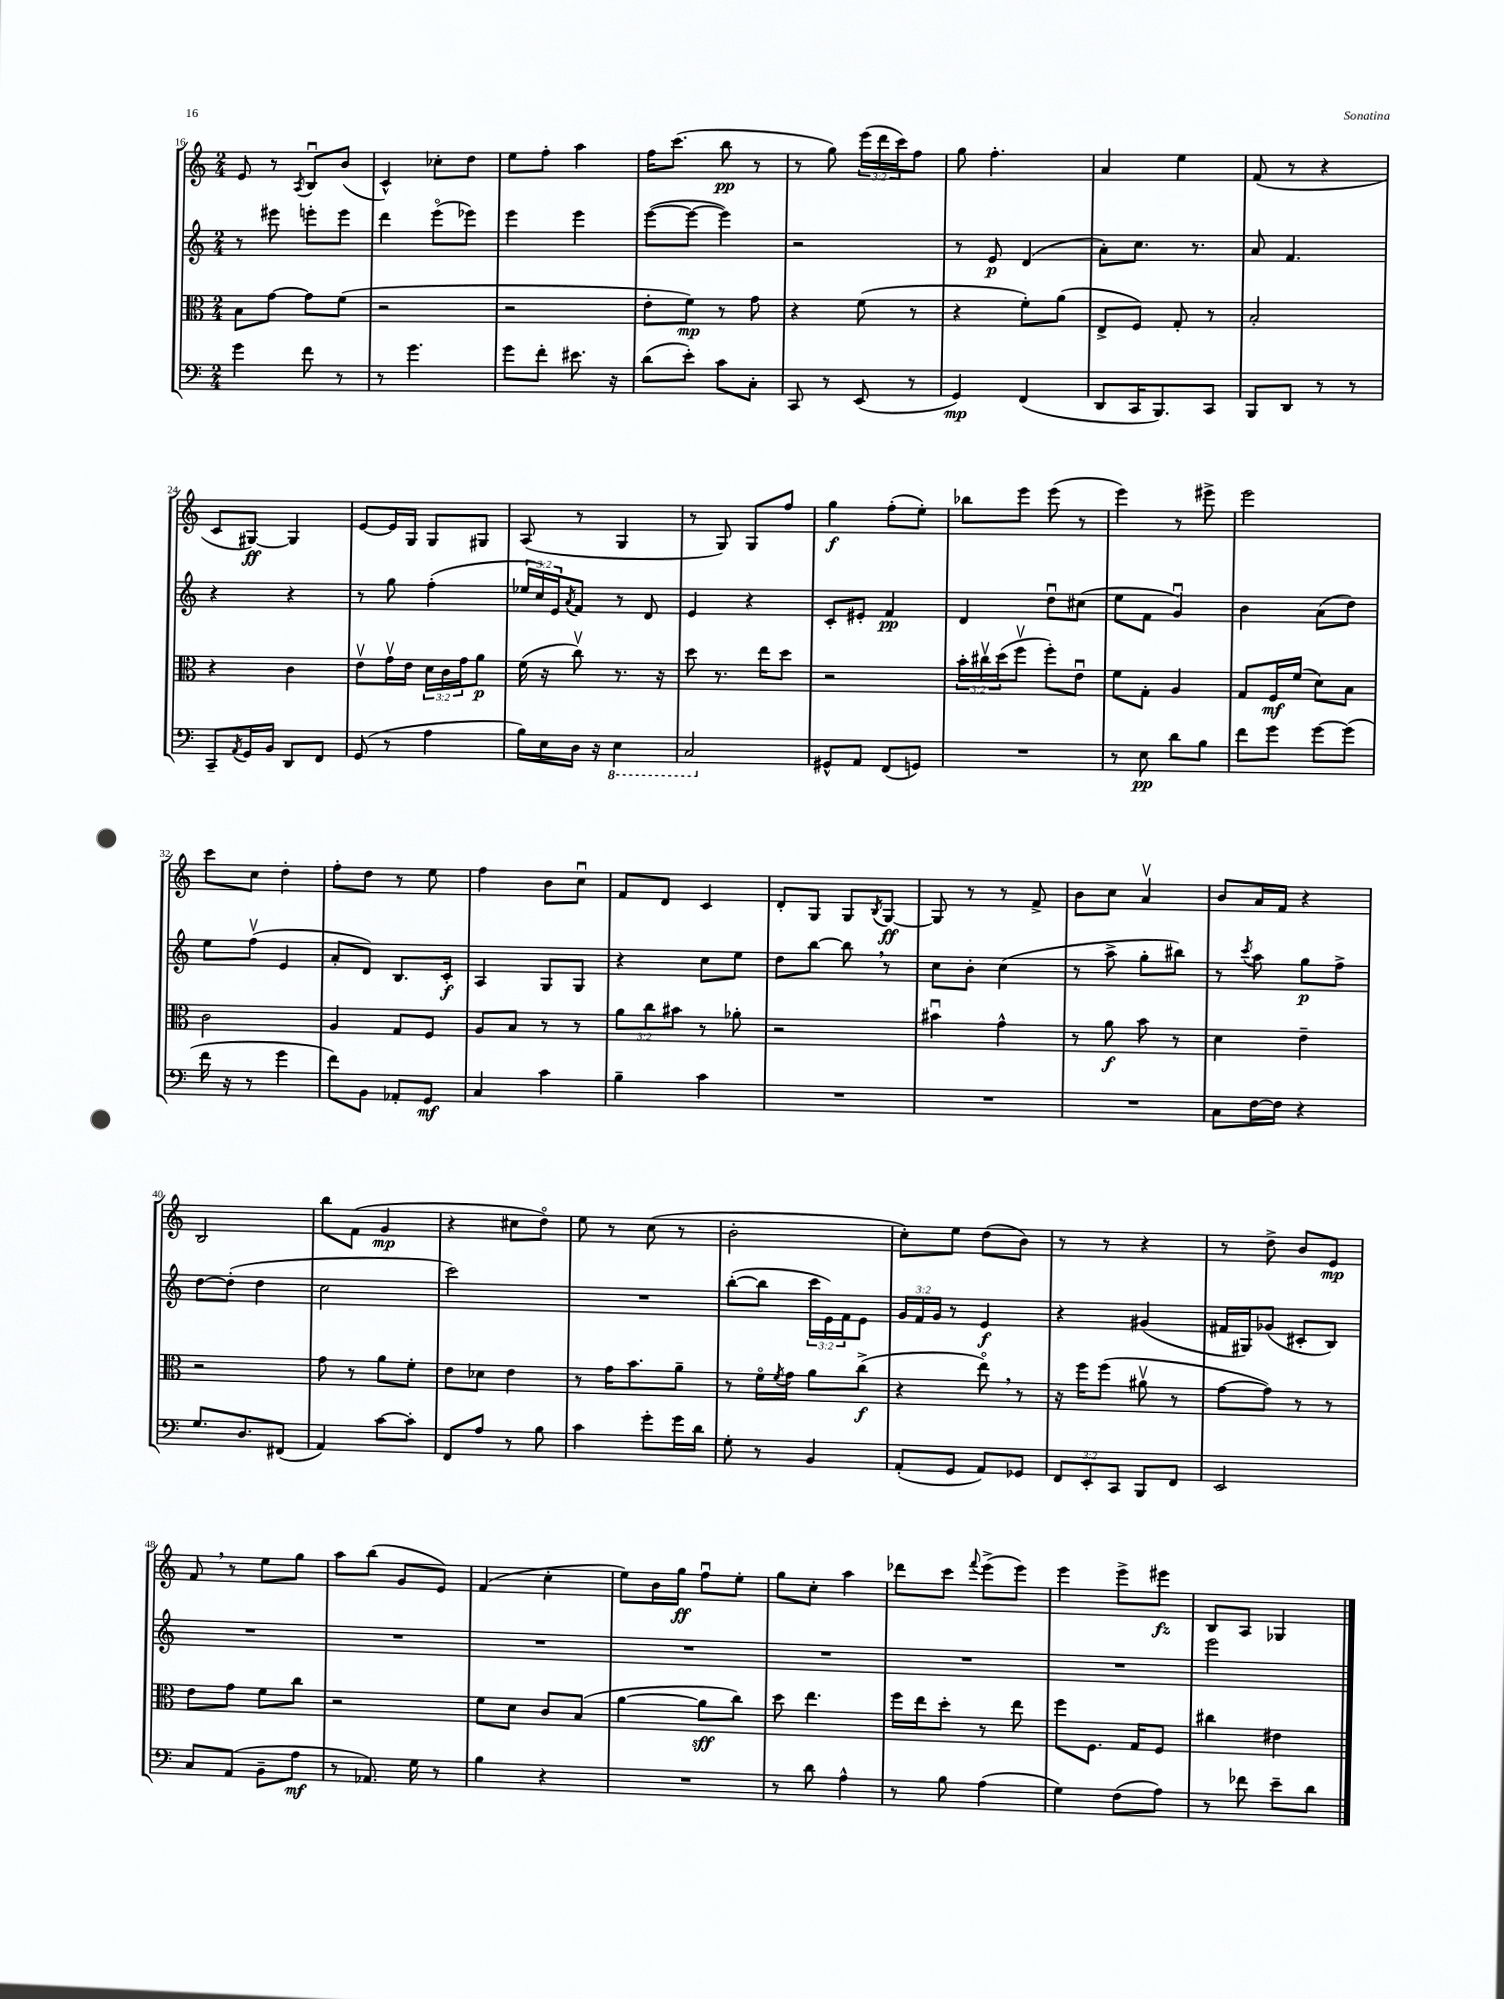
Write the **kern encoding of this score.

**kern	**dynam	**kern	**dynam	**kern	**dynam	**kern	**dynam
*part4	*part4	*part3	*part3	*part2	*part2	*part1	*part1
*staff4	*staff4	*staff3	*staff3	*staff2	*staff2	*staff1	*staff1
*clefF4	*	*clefC3	*	*clefG2	*	*clefG2	*
*k[]	*	*k[]	*	*k[]	*	*k[]	*
*M2/4	*	*M2/4	*	*M2/4	*	*M2/4	*
=16	=16	=16	=16	=16	=16	=16	=16
4g\	.	8B\L	.	8r	.	8e/	.
.	.	[8g\J	.	8eee#X\	.	8r	.
.	.	.	.	.	.	8qA/	.
8f\	.	8g\L]	.	8eeen'\L	.	8Bu/L	.
8r	.	(8f\J	.	8eee\J	.	(8b/J	.
=17	=17	=17	=17	=17	=17	=17	=17
8r	.	2r	.	4ddd\	.	4c^^/)	.
4.g\	.	.	.	.	.	.	.
.	.	.	.	(8eee\L	.	8cc-X'\L	.
.	.	.	.	8eee-X\J)	.	8dd\J	.
=18	=18	=18	=18	=18	=18	=18	=18
8g\L	.	2r	.	4eee\	.	8ee\L	.
8f'\J	.	.	.	.	.	8ff'\J	.
8.e#X\	.	.	.	4eee\	.	4aa\	.
16r	.	.	.	.	.	.	.
=19	=19	=19	=19	=19	=19	=19	=19
(8d\L	.	8e'\L	.	([8eee\L	.	16ff\KL	.
.	.	.	.	.	.	(8.ccc\J	.
8e'\J)	.	8f\J)	mp	8eee\J_	.	.	.
8c\L	.	8r	.	4eee\])	.	8bb\	pp
8C'\J	.	8g\	.	.	.	8r	.
=20	=20	=20	=20	=20	=20	=20	=20
8CC/	.	4r	.	2r	.	8r	.
8r	.	.	.	.	.	8gg\)	.
(8EE/	.	(8f\	.	.	.	(24eee\LL	.
.	.	.	.	.	.	24ddd\	.
.	.	.	.	.	.	24ccc\J)	.
8r	.	8r	.	.	.	8ff\J	.
=21	=21	=21	=21	=21	=21	=21	=21
4GG/)	mp	4r	.	8r	.	8gg\	.
.	.	.	.	8e/	p	4.ff'\	.
(4FF/	.	8f'\L)	.	(4d/	.	.	.
.	.	(8a\J	.	.	.	.	.
=22	=22	=22	=22	=22	=22	=22	=22
8DD/L	.	8E^/L	.	8a'\L)	.	4a/	.
16CC/K	.	8F/J)	.	8.cc\J	.	.	.
8.BBB/)	.	.	.	.	.	.	.
.	.	8G'/	.	.	.	4ee\	.
.	.	.	.	8.r	.	.	.
8CC/J	.	8r	.	.	.	.	.
=23	=23	=23	=23	=23	=23	=23	=23
8BBB/L	.	2B'/	.	8a/	.	(8f/	.
8DD/J	.	.	.	4.f/	.	8r	.
8r	.	.	.	.	.	4r	.
8r	.	.	.	.	.	.	.
!!LO:LB:g=z
=24	=24	=24	=24	=24	=24	=24	=24
8CC~/L	.	4r	.	4r	.	8c/L	.
8qAA/	.	.	.	.	.	.	.
16GG/L	.	.	.	.	.	[8G#X/J)	ff
16BB/JJ	.	.	.	.	.	.	.
8DD/L	.	4c\	.	4r	.	4G#/]	.
8FF/J	.	.	.	.	.	.	.
=25	=25	=25	=25	=25	=25	=25	=25
(8GG/	.	8ev\L	.	8r	.	[8e/L	.
8r	.	16gv\L	.	8gg\	.	16e/L]	.
.	.	16e\JJ	.	.	.	16G/JJ	.
4A\	.	24d\LL	.	(4ff'\	.	8G/L	.
.	.	24c\	.	.	.	.	.
.	.	24g\J	.	.	.	.	.
.	.	8a\J	p	.	.	8G#X/J	.
=26	=26	=26	=26	=26	=26	=26	=26
16B\LL)	.	(16f\	.	24ee-X/LL	.	(8A/	.
.	.	.	.	24cc/)	.	.	.
16E\	.	16r	.	.	.	.	.
.	.	.	.	24e/J	.	.	.
.	.	.	.	8qa/	.	.	.
16D\JJ	.	8ccv\)	.	8f/J	.	8r	.
16r	.	.	.	.	.	.	.
*8ba	*	*	*	*	*	*	*
4EE\	.	8.r	.	8r	.	4G/	.
.	.	.	.	8d/	.	.	.
.	.	16r	.	.	.	.	.
=27	=27	=27	=27	=27	=27	=27	=27
2CC/	.	8dd\	.	4e/	.	8r	.
.	.	8.r	.	.	.	8G/)	.
.	.	.	.	4r	.	8G/L	.
.	.	16ee\KL	.	.	.	.	.
.	.	8dd\J	.	.	.	8ff/J	.
=28	=28	=28	=28	=28	=28	=28	=28
*X8ba	*	*	*	*	*	*	*
8GG#X^^/L	.	2r	.	8c'/L	.	4gg\	f
8AA/J	.	.	.	8e#X'/J	.	.	.
(8FF/L	.	.	.	4f/	pp	(8ff'\L	.
8GGn/J)	.	.	.	.	.	8ee'\J)	.
=29	=29	=29	=29	=29	=29	=29	=29
2r	.	24b'\LL	.	4d/	.	8bb-X\L	.
.	.	24cc#Xv\	.	.	.	.	.
.	.	(24dd\J	.	.	.	.	.
.	.	8ffv\J	.	.	.	8eee\J	.
.	.	8ff'\L)	.	8ddu\L	.	(8eee\	.
.	.	8eu\J	.	(8cc#X\J	.	8r	.
=30	=30	=30	=30	=30	=30	=30	=30
8r	.	8f\L	.	8ee\L	.	4eee\)	.
8E\	pp	8G'\J	.	8f\J	.	.	.
8d\L	.	4A/	.	4gu/)	.	8r	.
8B\J	.	.	.	.	.	8eee#X^\	.
=31	=31	=31	=31	=31	=31	=31	=31
8f\L	.	8G/L	.	4b\	.	2eee\	.
8g\J	.	16F/L	mf	.	.	.	.
.	.	(16f/JJ	.	.	.	.	.
[8g\L	.	8d\L)	.	(8a\L	.	.	.
(8g\J]	.	8B\J	.	8dd\J)	.	.	.
!!LO:LB:g=z
=32	=32	=32	=32	=32	=32	=32	=32
16f\	.	2c\	.	8ee\L	.	8ccc\L	.
16r	.	.	.	.	.	.	.
8r	.	.	.	(8ffv\J	.	8cc\J	.
4g\	.	.	.	4e/	.	4dd'\	.
=33	=33	=33	=33	=33	=33	=33	=33
8f\L)	.	4A/	.	8a'/L	.	8ff'\L	.
8BB\J	.	.	.	8d/J)	.	8dd\J	.
8AA-X'/L	.	8G/L	.	8.B/L	.	8r	.
8GG/J	mf	8F/J	.	.	.	8ee\	.
.	.	.	.	16c'/Jk	f	.	.
=34	=34	=34	=34	=34	=34	=34	=34
4C/	.	8A/L	.	4A/	.	4ff\	.
.	.	8B/J	.	.	.	.	.
4c\	.	8r	.	8G/L	.	8b\L	.
.	.	8r	.	8G/J	.	8ccu\J	.
=35	=35	=35	=35	=35	=35	=35	=35
4B~\	.	12a\L	.	4r	.	8f/L	.
.	.	12cc\	.	.	.	.	.
.	.	.	.	.	.	8d/J	.
.	.	12b#X\J	.	.	.	.	.
4c\	.	8r	.	8cc\L	.	4c/	.
.	.	8a-X'\	.	8ee\J	.	.	.
=36	=36	=36	=36	=36	=36	=36	=36
2r	.	2r	.	8dd\L	.	8d'/L	.
.	.	.	.	[8bb\J	.	8G/J	.
.	.	.	.	8bb,\]	.	8G/L	.
.	.	.	.	.	.	8qB/	.
.	.	.	.	8r	.	[8G/J	ff
=37	=37	=37	=37	=37	=37	=37	=37
2r	.	4b#Xu\	.	8cc\L	.	8G/]	.
.	.	.	.	8b'\J	.	8r	.
.	.	4g^^\	.	(4cc\	.	8r	.
.	.	.	.	.	.	8f^/	.
=38	=38	=38	=38	=38	=38	=38	=38
2r	.	8r	.	8r	.	8b\L	.
.	.	8a\	f	8aa^\	.	8cc\J	.
.	.	8b\	.	8gg'\L	.	4av/	.
.	.	8r	.	8bb#X\J)	.	.	.
=39	=39	=39	=39	=39	=39	=39	=39
8C\L	.	4d\	.	8r	.	8b/L	.
.	.	.	.	8qccc/	.	.	.
[16F\L	.	.	.	8aa\	.	16a/L	.
16F\JJ]	.	.	.	.	.	16f/JJ	.
4r	.	4e~\	.	8gg\L	p	4r	.
.	.	.	.	8ff^\J	.	.	.
!!LO:LB:g=z
=40	=40	=40	=40	=40	=40	=40	=40
8.G/L	.	2r	.	[8dd\L	.	2B/	.
.	.	.	.	(8dd'\J]	.	.	.
8.D/	.	.	.	.	.	.	.
.	.	.	.	4dd\	.	.	.
(8FF#X/J	.	.	.	.	.	.	.
=41	=41	=41	=41	=41	=41	=41	=41
4AA/)	.	8g\	.	2cc\	.	8bb\L	.
.	.	8r	.	.	.	(8f\J	.
[8c\L	.	8a\L	.	.	.	4g/	mp
8c'\J]	.	8f'\J	.	.	.	.	.
=42	=42	=42	=42	=42	=42	=42	=42
8FF/L	.	8e\L	.	2ccc\)	.	4r	.
8A/J	.	8d-X\J	.	.	.	.	.
8r	.	4e\	.	.	.	8cc#X\L	.
8B\	.	.	.	.	.	8dd\J)	.
=43	=43	=43	=43	=43	=43	=43	=43
4c\	.	8r	.	2r	.	8ee\	.
.	.	16g\KL	.	.	.	8r	.
.	.	8.b\	.	.	.	.	.
8g'\L	.	.	.	.	.	(8cc\	.
16g\L	.	8a~\J	.	.	.	8r	.
16d\JJ	.	.	.	.	.	.	.
=44	=44	=44	=44	=44	=44	=44	=44
8G'\	.	8r	.	([8bb'\L	.	2b'\	.
8r	.	16f\LL	.	8bb\J]	.	.	.
.	.	8qf/	.	.	.	.	.
.	.	16g\JJ	.	.	.	.	.
4BB/	.	8a\L	.	24ccc\LL	.	.	.
.	.	.	.	24e\)	.	.	.
.	.	.	.	24f\J	.	.	.
.	.	(8cc^\J	f	8e\J	.	.	.
=45	=45	=45	=45	=45	=45	=45	=45
(8AA'/L	.	4r	.	24g/LL	.	8cc'\L)	.
.	.	.	.	24f/	.	.	.
.	.	.	.	24g/JJ	.	.	.
8GG/J	.	.	.	8r	.	8ee\J	.
8AA/L)	.	8ee,\)	.	4e/	f	(8dd\L	.
8GG-X/J	.	8r	.	.	.	8b\J)	.
=46	=46	=46	=46	=46	=46	=46	=46
12FF/L	.	16r	.	4r	.	8r	.
.	.	16ff\KL	.	.	.	.	.
12EE'/	.	.	.	.	.	.	.
.	.	(8ff\J	.	.	.	8r	.
12CC/J	.	.	.	.	.	.	.
8BBB/L	.	8a#Xv\	.	(4g#X/	.	4r	.
8FF/J	.	8r	.	.	.	.	.
=47	=47	=47	=47	=47	=47	=47	=47
2EE/	.	[8g\L	.	16f#X/LL	.	8r	.
.	.	.	.	16G#X/J)	.	.	.
.	.	8g\J])	.	(8g-X/J	.	8dd^\	.
.	.	8r	.	8c#X'/L	.	8b/L	.
.	.	8r	.	8B/J)	.	8e/J	mp
!!LO:LB:g=z
=48	=48	=48	=48	=48	=48	=48	=48
8C/L	.	8e\L	.	2r	.	8f,/	.
(8AA/J	.	8g\J	.	.	.	8r	.
8BB~\L	.	8f\L	.	.	.	8ee\L	.
8A\J	mf	8cc\J	.	.	.	8gg\J	.
=49	=49	=49	=49	=49	=49	=49	=49
8r	.	2r	.	2r	.	8aa\L	.
8.AA-X/)	.	.	.	.	.	(8bb\J	.
.	.	.	.	.	.	8g/L	.
16G\	.	.	.	.	.	.	.
8r	.	.	.	.	.	8e/J)	.
=50	=50	=50	=50	=50	=50	=50	=50
4B\	.	8f\L	.	2r	.	(4f/	.
.	.	8d\J	.	.	.	.	.
4r	.	8c/L	.	.	.	4cc'\	.
.	.	(8B/J	.	.	.	.	.
=51	=51	=51	=51	=51	=51	=51	=51
2r	.	[4a\	.	2r	.	8ee\L)	.
.	.	.	.	.	.	16b\L	.
.	.	.	.	.	.	16gg\JJ	ff
.	.	8a\L]	sff	.	.	8ffu\L	.
.	.	8cc\J)	.	.	.	8ee'\J	.
=52	=52	=52	=52	=52	=52	=52	=52
8r	.	8dd\	.	2r	.	8gg\L	.
8d\	.	4.ee\	.	.	.	8cc'\J	.
4A^^\	.	.	.	.	.	4aa\	.
=53	=53	=53	=53	=53	=53	=53	=53
8r	.	16ff\LL	.	2r	.	8ddd-X\L	.
.	.	16ee\J	.	.	.	.	.
8B\	.	8dd'\J	.	.	.	8ccc\J	.
.	.	.	.	.	.	8qqfff/	.
(4A\	.	8r	.	.	.	(8eee^\L	.
.	.	8ee\	.	.	.	8eee\J)	.
=54	=54	=54	=54	=54	=54	=54	=54
4G\)	.	8ff\L	.	2r	.	4eee\	.
.	.	8.F\J	.	.	.	.	.
(8F\L	.	.	.	.	.	8eee^\L	.
.	.	16G/KL	.	.	.	.	.
8A\J)	.	8F/J	.	.	.	8eee#X\J	fz
=55	=55	=55	=55	=55	=55	=55	=55
8r	.	4cc#X\	.	2eee\	.	8B/L	.
8f-X\	.	.	.	.	.	8A/J	.
8e~\L	.	4e#X\	.	.	.	4G-X/	.
8d\J	.	.	.	.	.	.	.
==	==	==	==	==	==	==	==
*-	*-	*-	*-	*-	*-	*-	*-
